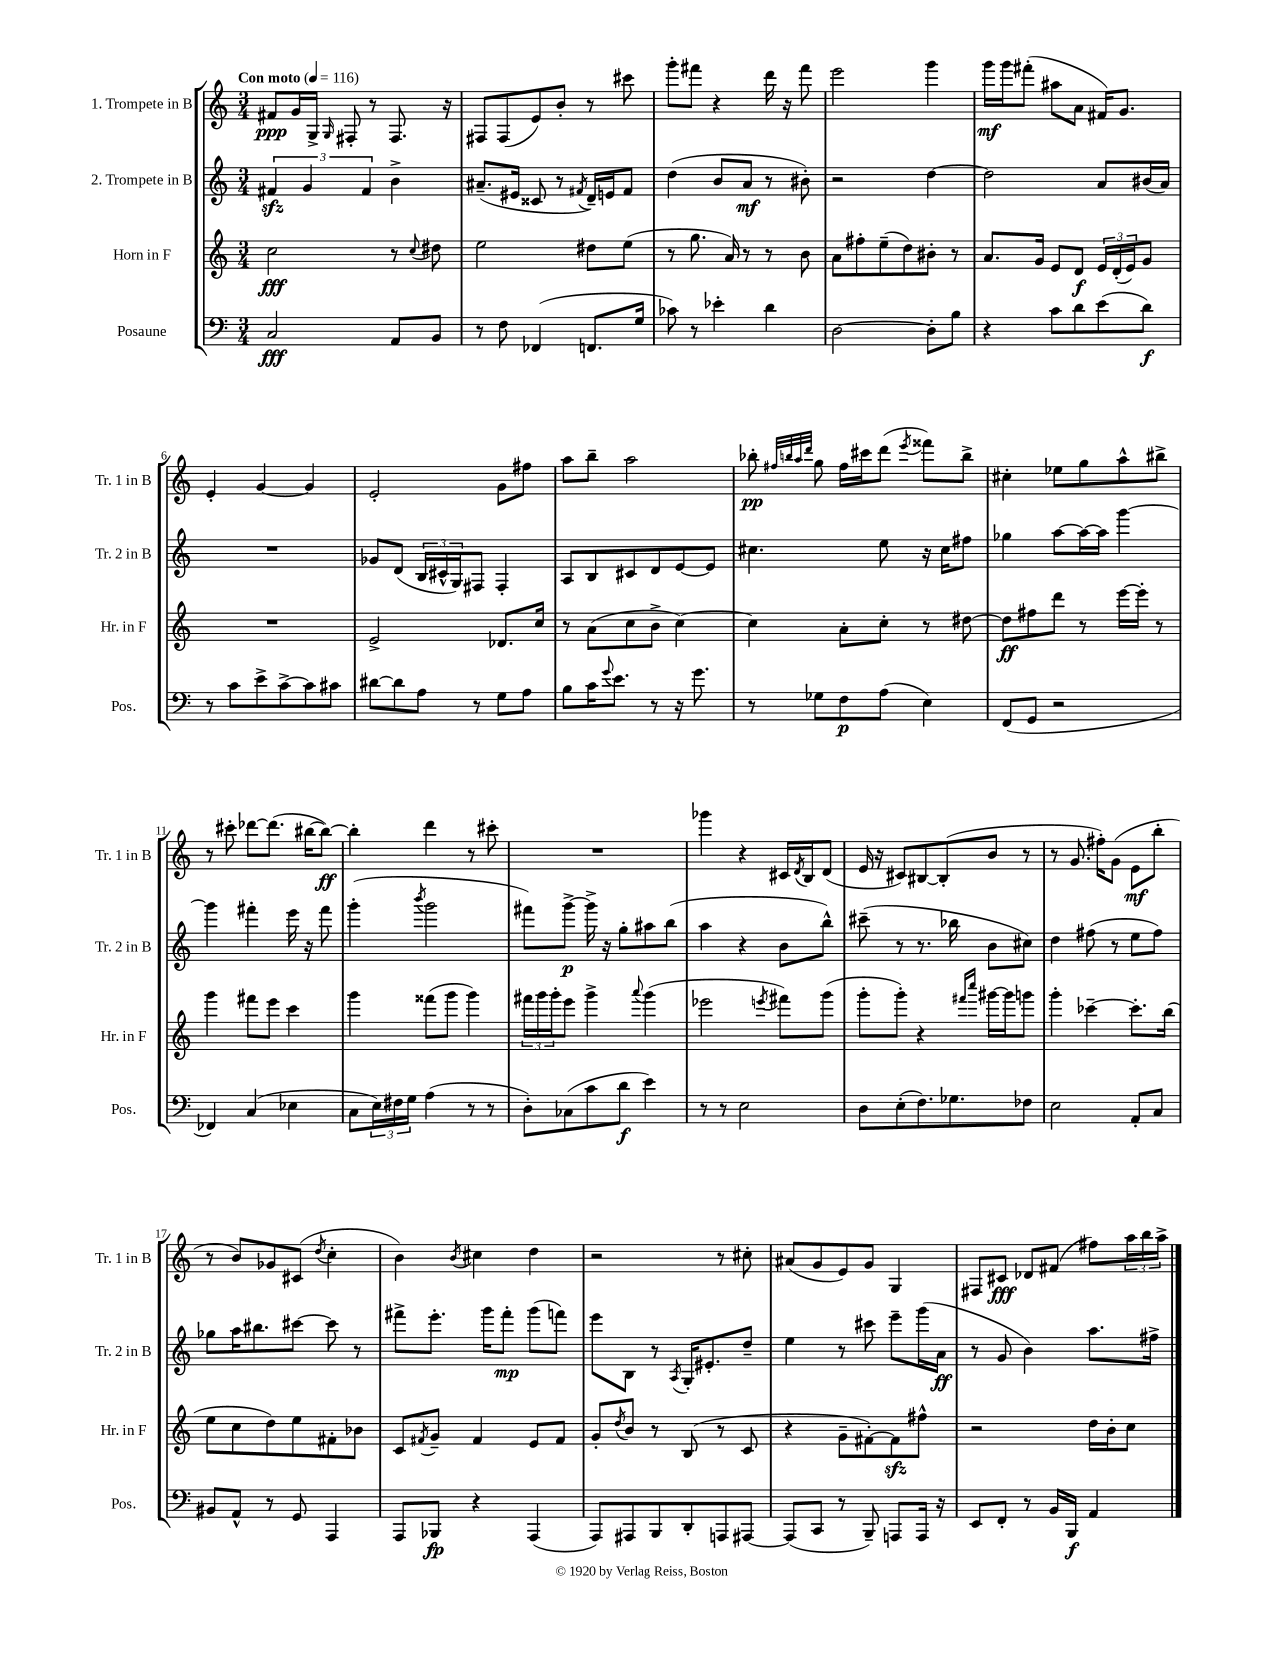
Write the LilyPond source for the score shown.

<<
\new StaffGroup <<
\new Staff = "s0" \with { instrumentName = "1. Trompete in B" shortInstrumentName = "Tr. 1 in B" } {
    \clef treble \key c \major \numericTimeSignature \time 3/4 \tempo "Con moto" 4 = 116
    fis'8\ppp g'16 g16-> \grace { g16 } fis8-. r8 fis8. r16 |
    fis8 fis8( e'8) b'8-. r8 cis'''8 |
    g'''8-. fis'''8 r4 d'''16 r16 fis'''8 |
    e'''2 g'''4 |
    g'''16\mf g'''16 fis'''8-.( ais''8 a'8 fis'16) g'8. |
    e'4-. g'4~ g'4 |
    e'2-. g'8 fis''8 |
    a''8 b''8-- a''2 |
    bes''8-.\pp \grace { fis''32 b''32 a''32 d'''32 } g''8 fis''16 cis'''16 d'''8( \acciaccatura { e'''8 } fisis'''8) b''8-> |
    cis''4-. ees''8 g''8 a''8-^ bis''8-> |
    r8 cis'''8-. des'''8~ des'''8.( bis''16~ bis''8~\ff) |
    bis''4-. d'''4 r8 cis'''8-. |
    R2. |
    ges'''4 r4 cis'16 \acciaccatura { d'8 } b16 d'8( |
    e'16 r16 cis'8) bis8~ bis8-.( b'8 r8 |
    r8 g'8. fis''16-.) g'8( e'8\mf b''8-. |
    r8 b'8) ges'8 cis'8( \acciaccatura { d''8 } c''4-. |
    b'4) \acciaccatura { b'8 } cis''4 d''4 |
    r2 r8 cis''8-. |
    ais'8( g'8 e'8) g'8 g4 |
    fis8 cis'8\fff des'8 fis'8( fis''8) \tuplet 3/2 { a''16 b''16 a''16-> } \bar "|." |
}
\new Staff = "s1" \with { instrumentName = "2. Trompete in B" shortInstrumentName = "Tr. 2 in B" } {
    \clef treble \key c \major \numericTimeSignature \time 3/4
    \tuplet 3/2 { fis'4\sfz g'4 fis'4 } b'4-> |
    ais'8.--( eis'16 cisis'8 r8 \acciaccatura { fis'8 } d'16--) e'16 fis'8 |
    d''4( b'8 a'8\mf r8 bis'8-.) |
    r2 d''4~ |
    d''2 a'8 bis'16( a'16) |
    R2. |
    ges'8 d'8( \tuplet 3/2 { b16 cis'16-^ g16) } fis8 fis4-. |
    a8 b8 cis'8 d'8 e'8~ e'8 |
    cis''4. e''8 r16 cis''16 fis''8 |
    ges''4 a''8~ a''16~ a''16 g'''4~ |
    g'''4 fis'''4-. e'''16 r16 fis'''8 |
    g'''4-.( \acciaccatura { b'''8 } g'''2 |
    fis'''8) g'''8~->\p g'''16-> r16 g''8-. ais''8 b''8( |
    a''4 r4 b'8 b''8-^) |
    cis'''8--( r8 r8. bes''16 b'8 cis''8) |
    d''4 fis''8( r8 e''8 fis''8) |
    ges''8 a''16 bis''8. cis'''8~ cis'''8 r8 |
    fis'''8-> e'''8.-. g'''16 fis'''8-.\mp g'''8( f'''8) |
    e'''8 b8 r8 \acciaccatura { a8 } g16-. eis'8.-. d''8-- |
    e''4 r8 cis'''8 e'''8-- g'''16( a'16\ff |
    r8 g'8 b'4) a''8. fis''16-> \bar "|." |
}
\new Staff = "s2" \with { instrumentName = "Horn in F" shortInstrumentName = "Hr. in F" } {
    \clef treble \key c \major \numericTimeSignature \time 3/4
    c''2\fff r8 \appoggiatura { c''8 } dis''8 |
    e''2 dis''8 e''8( |
    r8 g''8. a'16) r8 r8 b'8 |
    a'8 fis''8-. e''8--( d''8) bis'8-. r8 |
    a'8. g'16 e'8 d'8\f \tuplet 3/2 { e'16 d'16-.( e'16) } g'8 |
    R2. |
    e'2-> des'8. c''16 |
    r8 a'8( c''8 b'8-> c''4~) |
    c''4 a'8-. c''8-. r8 dis''8~ |
    dis''8\ff fis''8 d'''8 r8 e'''16~ e'''16-. r8 |
    g'''4 fis'''8 e'''8 c'''4 |
    g'''4 fisis'''8( g'''8 g'''4) |
    \tuplet 3/2 { fis'''16 g'''16 g'''16-. } e'''8 g'''4-> \appoggiatura { a'''8 } g'''4( |
    ees'''2 \acciaccatura { e'''8 } fis'''8) g'''8( |
    g'''8-. g'''8-.) r4 \grace { fis'''16 c''''16 } gis'''16~ gis'''16 g'''8 |
    g'''4-. ces'''4~-- ces'''8.-. b''16( |
    e''8 c''8 d''8) e''8 fis'8-. bes'8 |
    c'8 \acciaccatura { fis'8 } g'8-- fis'4 e'8 fis'8 |
    g'8-. \acciaccatura { d''8 } b'8 r8 b8( r8 c'8 |
    r4 g'8-- fis'8~-.) fis'8\sfz fis''8-^ |
    r2 d''16 b'16-. c''8 \bar "|." |
}
\new Staff = "s3" \with { instrumentName = "Posaune" shortInstrumentName = "Pos." } {
    \clef bass \key c \major \numericTimeSignature \time 3/4
    c2\fff a,8 b,8 |
    r8 f8 fes,4( f,8. g16 |
    ces'8) r8 ees'4-. d'4 |
    d2~ d8-. b8 |
    r4 c'8 d'8 e'8( d'8\f) |
    r8 c'8 e'8-> c'8~-> c'8 cis'8 |
    dis'8~ dis'8 a8 r8 g8 a8 |
    b8 c'16 \appoggiatura { g'8 } e'8. r8 r16 g'8. |
    r8 ges8 f8\p a8( e4) |
    f,8( g,8 r2 |
    fes,4) c4( ees4 |
    c8 \tuplet 3/2 { e16) fis16 g16 } a4( r8 r8 |
    d8-.) ces8( c'8 d'8\f e'4) |
    r8 r8 e2 |
    d8 e8-.( f8.) ges8. fes8 |
    e2 a,8-. c8 |
    bis,8 a,8-^ r8 g,8 a,,4 |
    a,,8 bes,,8\fp r4 a,,4( |
    a,,8) ais,,8 b,,8 d,8-. a,,8 ais,,8~ |
    ais,,8( c,8 r8 b,,8--) a,,8 a,,16 r16 |
    e,8 f,8-. r8 b,16 b,,16\f a,4 \bar "|." |
}
>>
>>
